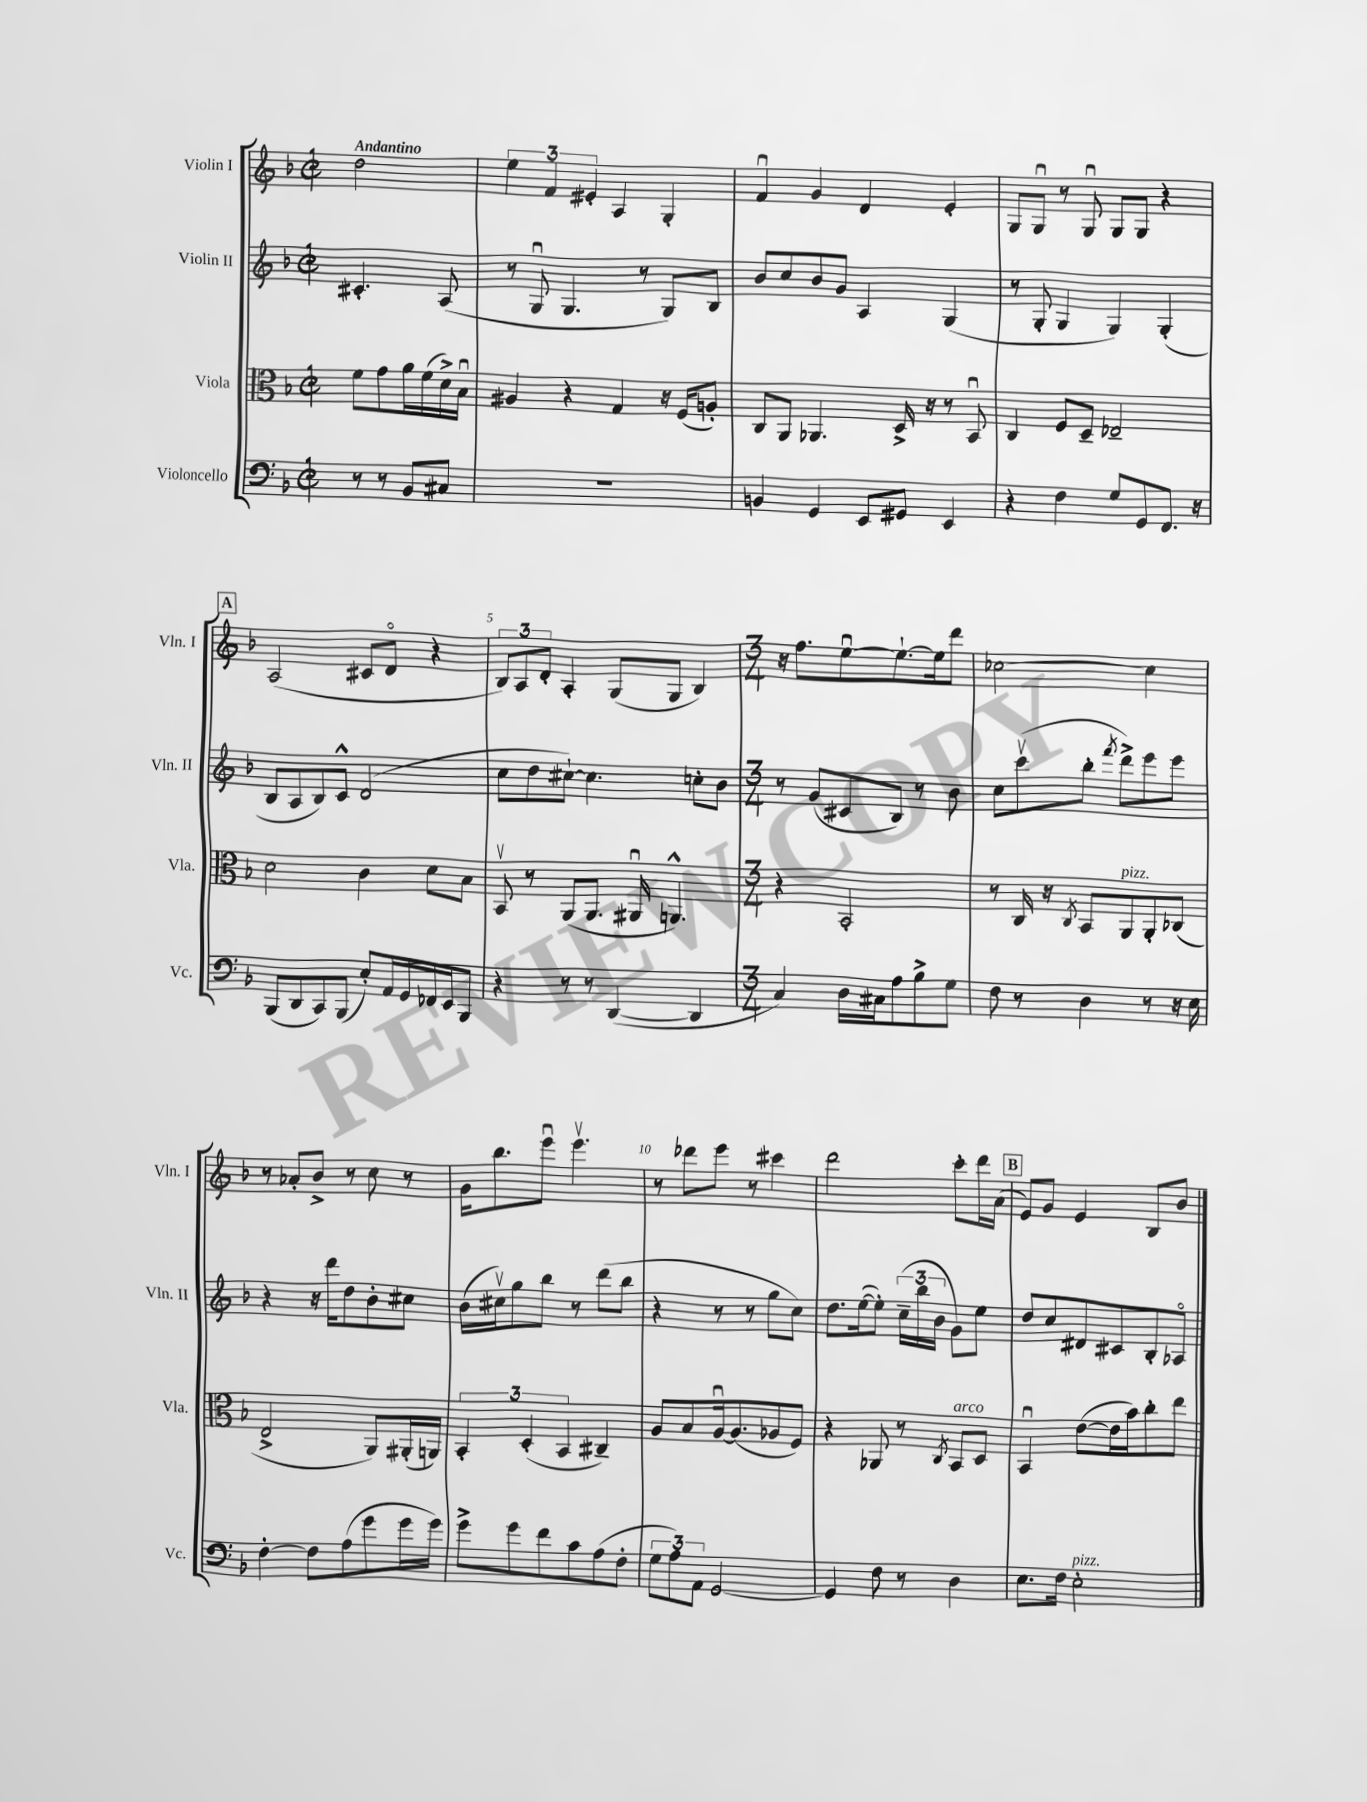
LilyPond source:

<<
\new StaffGroup <<
\new Staff = "s0" \with { instrumentName = "Violin I" shortInstrumentName = "Vln. I" } {
    \clef treble \key f \major \defaultTimeSignature \time 2/2 \partial 2 \tempo "Andantino"
    \autoBeamOff d''2 |
    \tuplet 3/2 { e''4 f'4 eis'4-. } a4 g4-. |
    f'4\downbow g'4 d'4 e'4-. |
    g8[ g8]\downbow r8 g8\downbow g8[ g8] r4 |
    \mark \markup { \box "A" } a2( cis'8[ d'8]\flageolet r4 |
    \tuplet 3/2 { bes8[) a8 d'8]-. } a4-. g8[( g8] bes4) |
    \numericTimeSignature \time 3/4 r16 f''8.[ e''8~\downbow e''8.~-! e''16 d'''8] |
    ces''2~ ces''4 |
    r8 aes'8[-. bes'8]-> r8 c''8 r8 |
    g'16[ bes''8. e'''8]\downbow e'''4.\upbow |
    r8 des'''8[ e'''8] r8 cis'''4 |
    d'''2 c'''8[-. d'''16 a'16]( |
    \mark \markup { \box "B" } e'8[) g'8] e'4 bes8[ bes'8] \bar "|." |
}
\new Staff = "s1" \with { instrumentName = "Violin II" shortInstrumentName = "Vln. II" } {
    \clef treble \key f \major \defaultTimeSignature \time 2/2 \partial 2
    \autoBeamOff cis'4.-. a8( |
    r8 g8\downbow g4. r8 g8[) bes8] |
    bes'8[ c''8 bes'8 g'8] a4 g4( |
    r8 g8-. g4 g4) g4-.( |
    \mark \markup { \box "A" } bes8[ a8 bes8) c'8]-^ d'2( |
    c''8[ d''8 cis''8]~-!) cis''4. c''8[-. bes'8] |
    \numericTimeSignature \time 3/4 r8 g'8[( cis'8 bes8]) r8 bes'8 |
    c''8[ c'''8\upbow( bes''8]-. \acciaccatura { f'''8 } d'''8[->) e'''8 e'''8] |
    r4 r16 d'''16[ d''8 bes'8-. cis''8] |
    bes'16[( cis''16\upbow) g''8 bes''8] r8 d'''8[( bes''8] |
    r4 r8 r8 g''8[ c''8]) |
    d''8.[ e''16~( e''8]-.) \tuplet 3/2 { c''16[--( bes''16 bes'16] } g'8[) e''8] |
    \mark \markup { \box "B" } d''8[ c''8 dis'8 cis'8 bes8-. aes8]\flageolet \bar "|." |
}
\new Staff = "s2" \with { instrumentName = "Viola" shortInstrumentName = "Vla." } {
    \clef alto \key f \major \defaultTimeSignature \time 2/2 \partial 2
    \autoBeamOff f'8[ g'8 a'16 f'16( d'16->) bes16]\downbow |
    ais4 r4 g4 r16 f16[( a8]-.) |
    c8[ a,8] aes,4. d16-> r16 r8 bes,8\downbow |
    c4 f8[ d8]-- ees2-- |
    \mark \markup { \box "A" } d'2 c'4 d'8[ bes8] |
    bes,8\upbow r8 a,8[( a,8.] ais,16\downbow a,4.-^) |
    \numericTimeSignature \time 3/4 r4 bes,2-. |
    r8 c16 r16 \acciaccatura { c8 } bes,8[ a,8^\markup { \italic "pizz." } a,8-. ces8]( |
    e2-> a,8[) ais,16-.( a,16]) |
    \tuplet 3/2 { bes,4-. d4-.( bes,4 } cis4--) |
    a8[ bes8 a16~\downbow a8.( aes8 f8]) |
    r4 aes,8 r8 \acciaccatura { c8 } bes,8[^\markup { \italic "arco" } d8] |
    \mark \markup { \box "B" } bes,4\downbow e'8[~( e'16 bes'16) c''8-. e''8] \bar "|." |
}
\new Staff = "s3" \with { instrumentName = "Violoncello" shortInstrumentName = "Vc." } {
    \clef bass \key f \major \defaultTimeSignature \time 2/2 \partial 2
    \autoBeamOff r8 r8 bes,8[ cis8] |
    R1 |
    b,4 g,4 e,8[ gis,8] e,4 |
    r4 f4 g8[ g,8 f,8.] r16 |
    \mark \markup { \box "A" } bes,,8[( d,8 c,8) bes,,8]( e8[-.) a,16 g,16 fes,16 e,16 bes,,8] |
    r4 r8 r8 d,4~( d,4 |
    \numericTimeSignature \time 3/4 c4) d16[ cis16 a8 bes8-> g8] |
    f8 r8 d4 r8 r16 e16 |
    f4~-. f8[ a8( g'8 g'16 g'16]) |
    g'8[-> g'8 f'8 c'8 a8( f8]-. |
    \tuplet 3/2 { g8[ a8) a,8] } g,2~ |
    g,4 f8 r8 d4 |
    \mark \markup { \box "B" } e8.[ f16] e2-.^\markup { \italic "pizz." } \bar "|." |
}
>>
>>
\layout { \context { \Score \override BarNumber.break-visibility = ##(#f #t #t) barNumberVisibility = #(every-nth-bar-number-visible 5) } }
